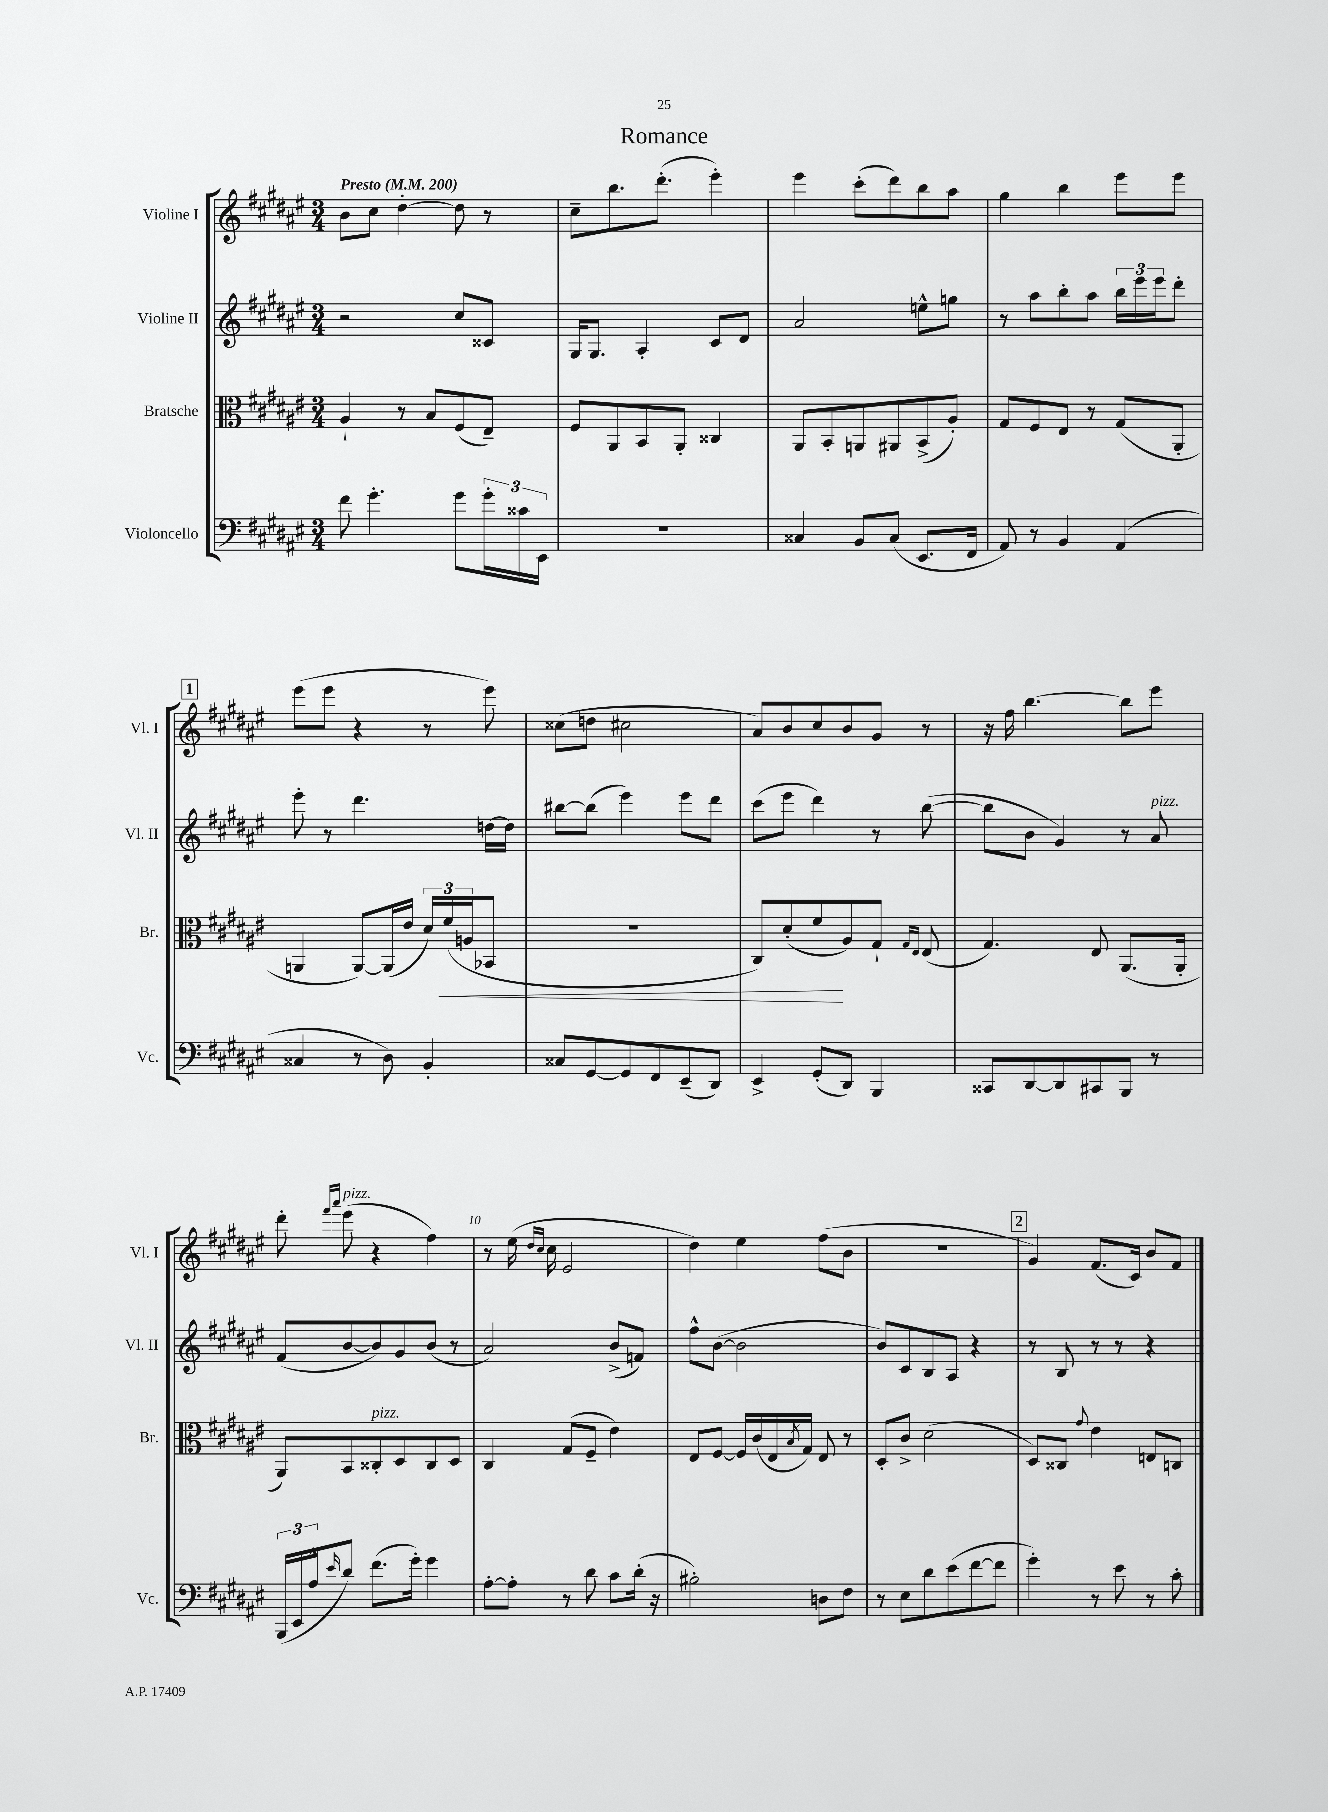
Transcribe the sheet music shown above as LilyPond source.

\header { title = "Romance" }
<<
\new StaffGroup <<
\new Staff = "s0" \with { instrumentName = "Violine I" shortInstrumentName = "Vl. I" } {
    \clef treble \key fis \major \numericTimeSignature \time 3/4 \tempo "Presto" 4 = 200
    b'8 cis''8 dis''4~-. dis''8 r8 |
    cis''8-- b''8. dis'''8.-.( eis'''4-.) |
    eis'''4 cis'''8-.( dis'''8) b''8 ais''8 |
    gis''4 b''4 eis'''8 eis'''8 |
    \mark \markup { \box "1" } eis'''8( eis'''8 r4 r8 eis'''8) |
    cisis''8( d''8 cis''2 |
    ais'8) b'8 cis''8 b'8 gis'8 r8 |
    r16 fis''16 b''4.~ b''8 eis'''8 |
    dis'''8-. \grace { fis'''16 ais'''16 } eis'''8^\markup { \italic "pizz." }( r4 fis''4) |
    r8 eis''16( \grace { dis''16 cis''16 } cis''16 eis'2 |
    dis''4) eis''4 fis''8( b'8 |
    R2. |
    \mark \markup { \box "2" } gis'4) fis'8.( cis'16) b'8 fis'8 \bar "|." |
}
\new Staff = "s1" \with { instrumentName = "Violine II" shortInstrumentName = "Vl. II" } {
    \clef treble \key fis \major \numericTimeSignature \time 3/4
    r2 cis''8 cisis'8 |
    gis16 gis8. ais4-. cis'8 dis'8 |
    ais'2 e''8-^ g''8 |
    r8 ais''8 b''8-. ais''8 \tuplet 3/2 { b''16 eis'''16 eis'''16 } dis'''8-. |
    \mark \markup { \box "1" } eis'''8-. r8 dis'''4. d''16~ d''16 |
    bis''8~ bis''8( eis'''4) eis'''8 dis'''8 |
    cis'''8( eis'''8 dis'''4) r8 b''8~( |
    b''8 b'8 gis'4) r8 ais'8^\markup { \italic "pizz." } |
    fis'8( b'8~ b'8) gis'8 b'8( r8 |
    ais'2) b'8->( f'8) |
    fis''8-^ b'8~( b'2 |
    b'8) cis'8 b8 ais8 r4 |
    \mark \markup { \box "2" } r8 b8 r8 r8 r4 \bar "|." |
}
\new Staff = "s2" \with { instrumentName = "Bratsche" shortInstrumentName = "Br." } {
    \clef alto \key fis \major \numericTimeSignature \time 3/4
    ais4-! r8 b8 fis8( eis8--) |
    fis8 ais,8 b,8 ais,8-. cisis4 |
    ais,8 b,8-. a,8 ais,8 b,8->( ais8-.) |
    gis8 fis8 eis8 r8 gis8( ais,8-. |
    \mark \markup { \box "1" } a,4 a,8~) a,16( eis'16 \tuplet 3/2 { dis'16) fis'16\<( a16 } bes,8 |
    R2. |
    cis8) dis'8-.( fis'8\! ais8) gis8-! \grace { gis16 eis16 } eis8( |
    gis4.) eis8 ais,8.( ais,16-. |
    ais,8) b,8 cisis8-.^\markup { \italic "pizz." } dis8 cisis8 dis8 |
    cis4 gis8( fis8-- eis'4) |
    eis8 fis8~ fis16 cis'16( eis16 \acciaccatura { b8 } gis16) eis8 r8 |
    dis8-. cis'8-> dis'2( |
    \mark \markup { \box "2" } dis8) cisis8 \appoggiatura { gis'8 } eis'4 e8 c8 \bar "|." |
}
\new Staff = "s3" \with { instrumentName = "Violoncello" shortInstrumentName = "Vc." } {
    \clef bass \key fis \major \numericTimeSignature \time 3/4
    fis'8 gis'4.-. gis'8 \tuplet 3/2 { gis'16-. cisis'16 eis,16 } |
    R2. |
    cisis4 b,8 cisis8( eis,8. fis,16 |
    ais,8) r8 b,4 ais,4( |
    \mark \markup { \box "1" } cisis4 r8 dis8) b,4-. |
    cisis8 gis,8~ gis,8 fis,8 eis,8--( dis,8) |
    eis,4-> gis,8-.( dis,8) b,,4 |
    cisis,8 dis,8~ dis,8 cis,8 b,,8 r8 |
    \tuplet 3/2 { b,,16( eis,16 ais16-^ } \grace { eis'16 } dis'8) fis'8.( gis'16-.) gis'4 |
    ais8~-. ais8-. r8 dis'8 cis'8 dis'16-.( r16 |
    bis2-.) d8 fis8 |
    r8 eis8 dis'8 eis'8( fis'8~ fis'8 |
    \mark \markup { \box "2" } gis'4-.) r8 eis'8 r8 cis'8-. \bar "|." |
}
>>
>>
\layout { \context { \Score \override BarNumber.break-visibility = ##(#f #t #t) barNumberVisibility = #(every-nth-bar-number-visible 5) } }
